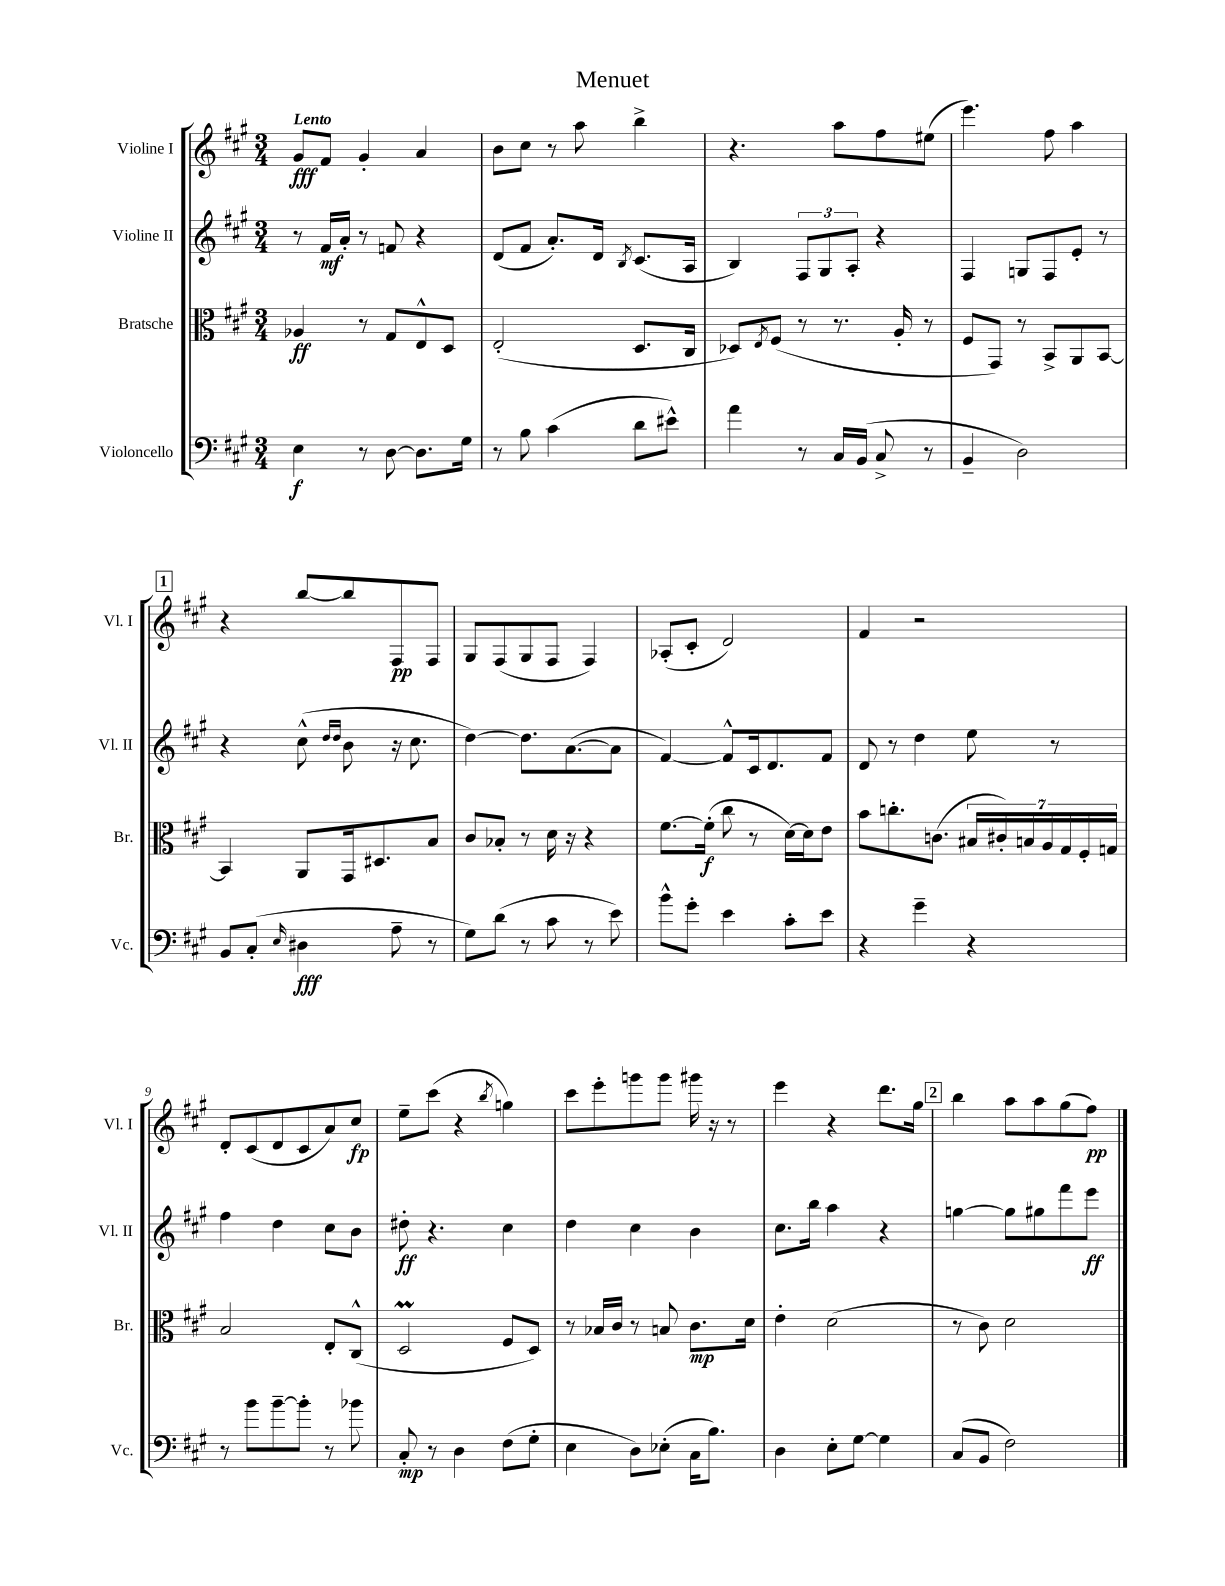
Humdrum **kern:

**kern	**kern	**kern	**kern
*staff4	*staff3	*staff2	*staff1
*clefF4	*clefC3	*clefG2	*clefG2
*k[f#c#g#]	*k[f#c#g#]	*k[f#c#g#]	*k[f#c#g#]
*M3/4	*M3/4	*M3/4	*M3/4
4E	4A-	8r	8g#
.	.	16f#	8f#
.	.	16a'	.
8r	8r	8r	4g#'
[8D	8G#	8f	.
8.D]	8E^^	4r	4a
.	8D	.	.
16G#	.	.	.
=	=	=	=
8r	(2E'	(8d	8b
8B	.	8f#	8cc#
(4c#	.	8.a')	8r
.	.	.	8aa
.	.	16d	.
.	.	8qB	.
8d	8.D	(8.c#	4bb^
8e#^^)	.	.	.
.	16C#	16A	.
=	=	=	=
4a	8D-)	4B)	4.r
.	8qE	.	.
.	(8F#	.	.
8r	8r	12F#	.
.	.	12G#	.
16C#	8.r	.	8aa
.	.	12A'	.
(16BB	.	.	.
8C#^	.	4r	8ff#
.	16A'	.	.
8r	8r	.	(8ee#
=	=	=	=
4BB~	8F#	4F#	4.eee)
.	8GG#)	.	.
2D)	8r	8G	.
.	8BB^	8F#	8ff#
.	8AA	8e'	4aa
.	[8BB	8r	.
=	=	=	=
8BB	4BB]	4r	4r
(8C#'	.	.	.
16qqE	.	.	.
4D#	8AA	(8cc#^^	[8bb
.	.	16qqdd	.
.	.	16qqdd	.
.	16GG#	8b	8bb]
.	8.D#	.	.
8A~	.	16r	8F#
.	.	8.cc#	.
8r	8B	.	8F#
=	=	=	=
8G#)	8c#	[4dd)	8G#
(8d	8B-'	.	(8F#
8r	8r	8.dd]	8G#
8c#	16d	.	8F#
.	16r	([8.a	.
8r	4r	.	4F#)
8e)	.	8a]	.
=	=	=	=
8b^^	[8.f#	[4f#)	(8A-'
8g#'	.	.	8c#'
.	(16f#']	.	.
4e	8cc#	8f#^^]	2d)
.	8r	16c#	.
.	.	8.d	.
8c#'	[16d)	.	.
.	16d]	.	.
8e	8e	8f#	.
=	=	=	=
4r	8b	8d	4f#
.	8.cc'	8r	.
4g#~	.	4dd	2r
.	(8.c	.	.
4r	28B#	8ee	.
.	28c#')	.	.
.	28B	.	.
.	28A	.	.
.	.	8r	.
.	28G#	.	.
.	28F#'	.	.
.	28G	.	.
=	=	=	=
8r	2B	4ff#	8d'
8b	.	.	(8c#
[8b~	.	4dd	8d
8b']	.	.	8c#
8r	8E'	8cc#	8a)
8b-	(8C#^^	8b	8cc#
=	=	=	=
8C#'	2D	8dd#'	8ee~
8r	.	4.r	(8ccc#
4D	.	.	4r
.	.	.	8qbb
(8F#	8F#	4cc#	4gg)
8G#'	8D)	.	.
=	=	=	=
4E	8r	4dd	8ccc#
.	16B-	.	8eee'
.	16c#	.	.
8D)	8r	4cc#	8ggg
(8E-'	8B	.	8ggg
16C#	8.c#	4b	16ggg#
8.B)	.	.	16r
.	.	.	8r
.	16d	.	.
=	=	=	=
4D	4e'	8.cc#	4eee
.	.	16bb	.
8E'	(2d	4aa	4r
[8G#	.	.	.
4G#]	.	4r	8.ddd
.	.	.	16gg#
=	=	=	=
(8C#	8r	[4gg	4bb
8BB	8c#)	.	.
2F#)	2d	8gg]	8aa
.	.	8gg#	8aa
.	.	8fff#	(8gg#
.	.	8eee	8ff#)
==	==	==	==
*-	*-	*-	*-
